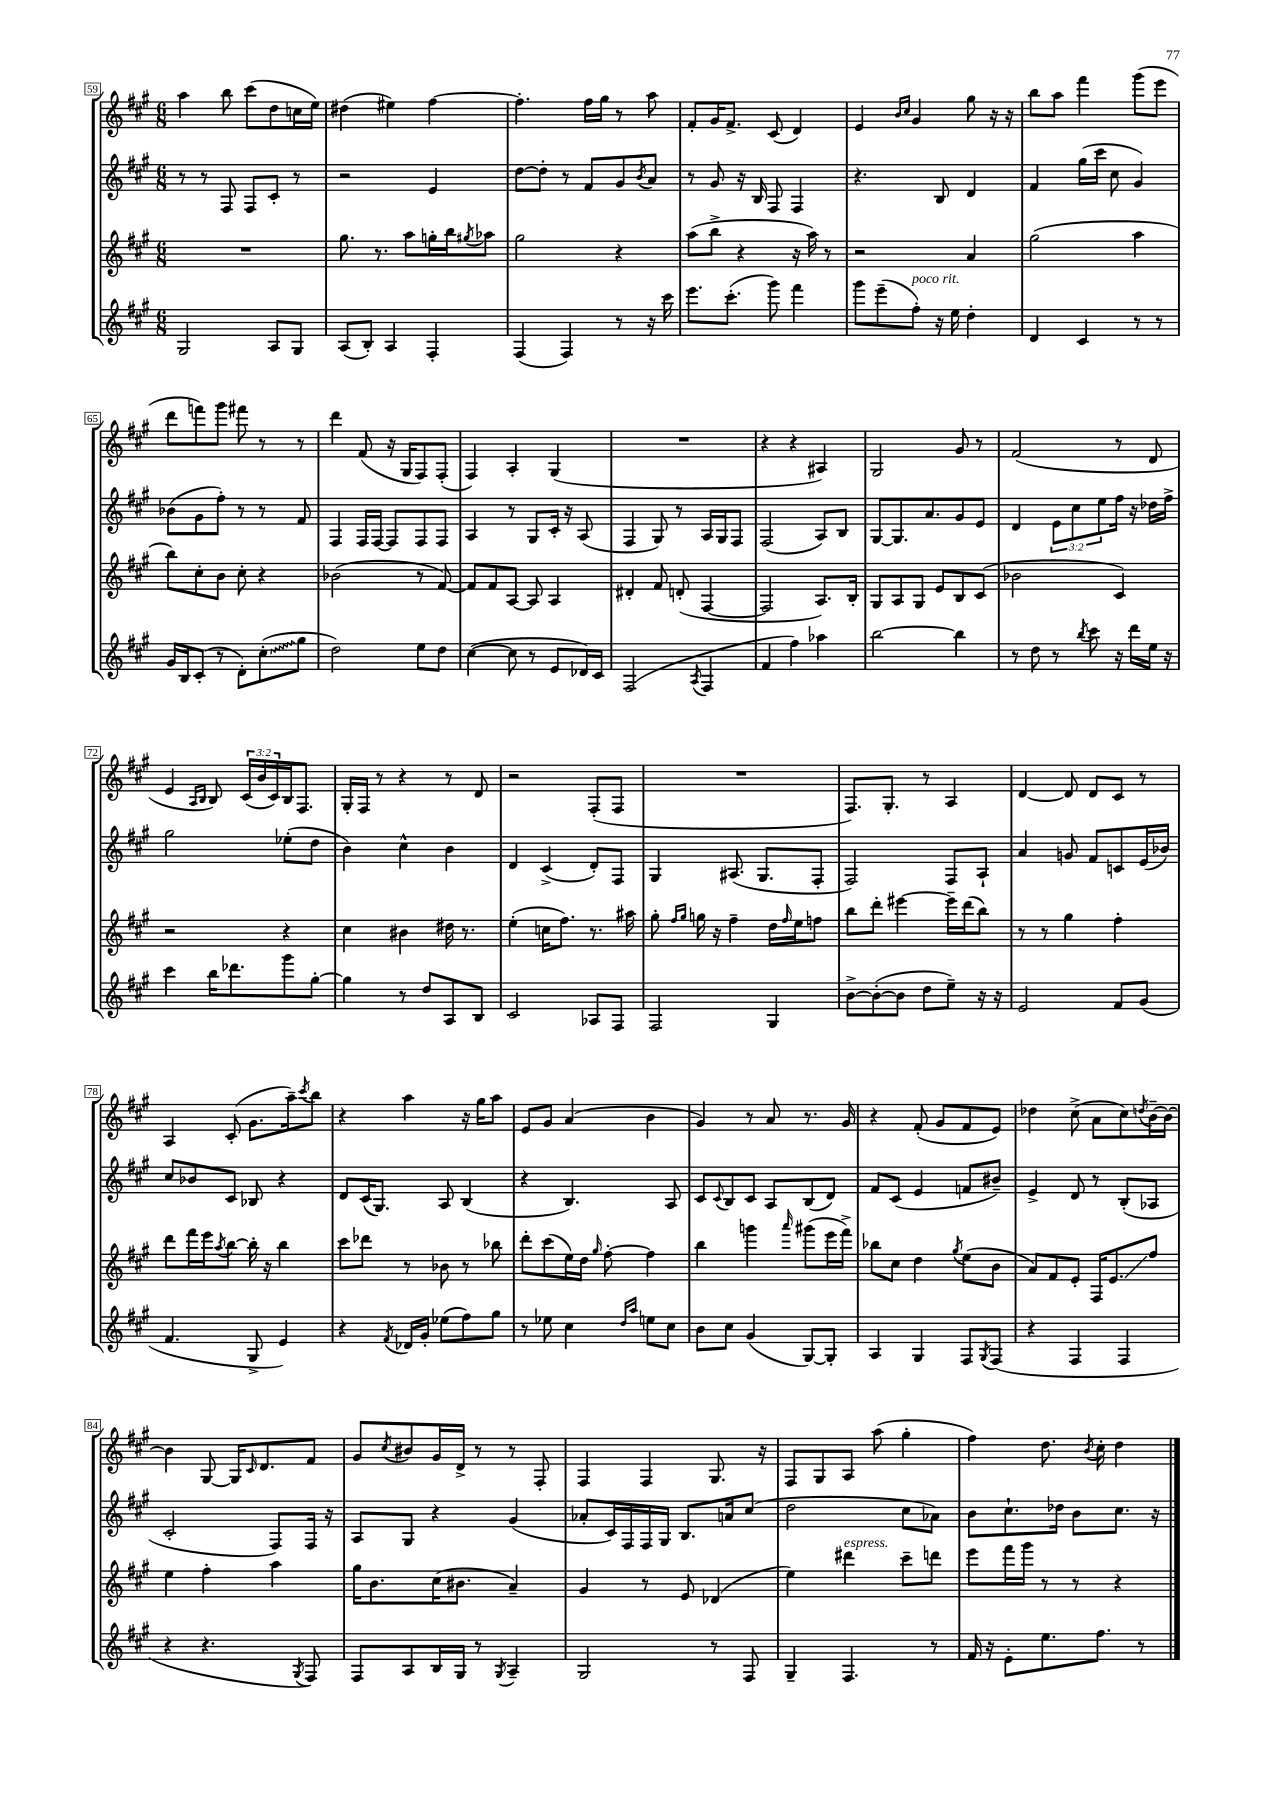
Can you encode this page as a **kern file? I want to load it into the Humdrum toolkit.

**kern	**kern	**kern	**kern
*staff4	*staff3	*staff2	*staff1
*clefG2	*clefG2	*clefG2	*clefG2
*k[f#c#g#]	*k[f#c#g#]	*k[f#c#g#]	*k[f#c#g#]
*M6/8	*M6/8	*M6/8	*M6/8
2G#	2.r	8r	4aa
.	.	8r	.
.	.	8F#	8bb
.	.	8F#	(8ccc#
8A	.	8c#'	8dd
8G#	.	8r	16cc
.	.	.	16ee)
=	=	=	=
(8A	8.gg#	2r	(4dd#
8B')	.	.	.
.	8.r	.	.
4A	.	.	4ee#)
.	8aa	.	.
4F#'	16gg'	4e	[4ff#
.	16bb	.	.
.	8qgg#	.	.
.	8aa-	.	.
=	=	=	=
(4F#	2gg#	[8dd	4.ff#']
.	.	8dd']	.
4F#)	.	8r	.
.	.	8f#	16ff#
.	.	.	16gg#
8r	4r	8g#	8r
.	.	8qb	.
16r	.	8a	8aa
16ccc#	.	.	.
=	=	=	=
8.eee	(8aa	8r	8f#'
.	8bb^	8g#	16g#
(8.ccc#'	.	.	8.f#^
.	4r	16r	.
.	.	16B	.
8ggg#)	.	8F#	(8c#
4fff#	16r	4F#	4d)
.	16aa)	.	.
.	8r	.	.
=	=	=	=
8ggg#	2r	4.r	4e
(8eee~	.	.	.
.	.	.	16qqb
.	.	.	16qqcc#
8ff#')	.	.	4g#
16r	.	8B	.
16ee	.	.	.
4dd'	4a	4d	8gg#
.	.	.	16r
.	.	.	16r
=	=	=	=
4d	(2gg#	4f#	8bb
.	.	.	8aa
4c#	.	(16gg#	4fff#
.	.	16ccc#	.
.	.	8cc#	.
8r	4aa	4g#)	(8ggg#
8r	.	.	8eee
=	=	=	=
16g#	8bb)	(8b-	8ddd
16B	.	.	.
(8c#'	8cc#'	8g#	8fff)
8r	8b	8ff#')	8ggg#
8d')	8cc#'	8r	8fff#
(8cc#'	4r	8r	8r
8gg#	.	8f#	8r
=	=	=	=
2dd)	(2b-	4F#	4ddd
.	.	16F#	(8f#
.	.	[16F#	.
.	.	8F#]	16r
.	.	.	16G#
8ee	8r	8F#	8F#)
8dd	[8f#)	8F#	(8F#'
=	=	=	=
([4cc#	8f#]	4A	4F#)
.	8f#	.	.
8cc#]	[8A	8r	4A'
8r	8A]	8G#	.
8e	4A	16c#'	(4G#
.	.	16r	.
16d-)	.	(8A	.
16c#	.	.	.
=	=	=	=
(2F#	4d#'	4F#	2.r
.	8f#	8G#)	.
.	(8d'	8r	.
8qA	.	.	.
4F#	[4F#	16A	.
.	.	16G#	.
.	.	8F#	.
=	=	=	=
4f#	2F#]	(2F#	4r
4ff#)	.	.	4r
4aa-	8.A)	8A)	4A#)
.	.	8B	.
.	16B'	.	.
=	=	=	=
[2bb	8G#	[8G#	2G#
.	8A	8.G#]	.
.	8G#	.	.
.	.	8.a	.
.	8e	.	.
4bb]	8B	8g#	8g#
.	(8c#	8e	8r
=	=	=	=
8r	2b-	4d	(2f#
8dd	.	.	.
8r	.	12e	.
.	.	12cc#	.
8qbb	.	.	.
8ccc#	.	.	.
.	.	12ee	.
16r	4c#)	16ff#	8r
16ddd	.	16r	.
16ee	.	16dd-	8d
16r	.	16ff#^	.
=	=	=	=
4ccc#	2r	2gg#	4e
.	.	.	16qqA
.	.	.	16qqB
16bb	.	.	8B)
8.ddd-	.	.	.
.	.	.	(24c#
.	.	.	24b
.	.	.	24c#)
8ggg#	4r	(8ee-'	16B
.	.	.	8.F#
[8gg#'	.	8dd	.
=	=	=	=
4gg#]	4cc#	4b)	16G#'
.	.	.	16F#
.	.	.	8r
8r	4b#	4cc#^^	4r
8dd	.	.	.
8A	16dd#	4b	8r
.	8.r	.	.
8B	.	.	8d
=	=	=	=
2c#	(4ee'	4d	2r
.	16cc	(4c#^	.
.	8.ff#)	.	.
8A-	8.r	8d')	(8F#'
8F#	.	8F#	8F#
.	16aa#	.	.
=	=	=	=
2F#	8gg#'	4G#	2.r
.	16qqff#	.	.
.	16qqgg#	.	.
.	16gg	.	.
.	16r	.	.
.	4ff#~	(8.A#	.
.	.	8.G#	.
4G#	16dd	.	.
.	16qqff#	.	.
.	16ee	.	.
.	8ff	8F#'	.
=	=	=	=
[8b^	8bb	2F#)	8.F#)
(8b'_	8ddd'	.	.
.	.	.	8.G#'
8b]	[4eee#	.	.
8dd	.	.	8r
8ee~)	16eee#~]	8F#	4A
.	(16ddd	.	.
16r	8bb)	8A`	.
16r	.	.	.
=	=	=	=
2e	8r	4a	[4d
.	8r	.	.
.	4gg#	8g	8d]
.	.	8f#	8d
8f#	4ff#'	8c	8c#
(8g#	.	(16e	8r
.	.	16b-)	.
=	=	=	=
4.f#	8ddd	8cc#	4A
.	16fff#	8b-	.
.	16eee	.	.
.	8qaa	.	.
.	[8bb	8c#	(8c#'
8G#^	16bb']	8B-	8.g#
.	16r	.	.
4e)	4bb	4r	.
.	.	.	16aa~)
.	.	.	8qccc#
.	.	.	8bb
=	=	=	=
4r	8ccc#	8d	4r
.	8ddd-	(16c#	.
.	.	8.G#)	.
8qf#	.	.	.
16d-	8r	.	4aa
16g#'	.	.	.
(8ee-	8b-	8A	.
8ff#)	8r	(4B	16r
.	.	.	16gg#
8gg#	8bb-	.	8aa
=	=	=	=
8r	8ddd'	4r	8e
8ee-	(8ccc#	.	8g#
4cc#	16ee)	4.B)	(4a
.	16dd	.	.
.	16qqgg#	.	.
.	[8ff#'	.	.
16qqdd	.	.	.
16qqaa	.	.	.
8ee	4ff#]	.	4b
8cc#	.	8A	.
=	=	=	=
8b	4bb	8c#	4g#)
.	.	8qqc#	.
8cc#	.	8B	.
(4g#	4ggg	8c#	8r
.	.	8A	8a
.	16qqaaa	.	.
[8G#)	(8ggg#	(8B	8.r
8G#']	16eee	8d)	.
.	16fff#^)	.	16g#
=	=	=	=
4A	8bb-	8f#	4r
.	8cc#	(8c#	.
4G#	4dd	4e	(8f#'
.	.	.	8g#
.	8qgg#	.	.
8F#	(8ee	8f	8f#
8qG#	.	.	.
(8F#	8b	8b#~)	8e)
=	=	=	=
4r	8a)	4e^	4dd-
.	8f#	.	.
4F#	8e'	8d	(8cc#^
.	16F#	8r	8a
.	8.e	.	.
4F#	.	(8B'	8cc#)
.	.	.	8qdd
.	8ff#	8A-	[16b~
.	.	.	16b_
=	=	=	=
4r	4ee	2c#'	4b]
4.r	4ff#'	.	[8G#
.	.	.	16G#]
.	.	.	16qqc#
.	.	.	8.d
.	4aa	8F#)	.
8qG#	.	.	.
8F#)	.	16F#	8f#
.	.	16r	.
=	=	=	=
8F#	16gg#	8A	8g#
.	8.b	.	.
.	.	.	8qcc#
8A	.	8G#	8b#
16B	(16cc#	4r	16g#
16G#	8.b#	.	16d^
8r	.	.	8r
8qG#	.	.	.
4A~	4a~)	(4g#	8r
.	.	.	8F#'
=	=	=	=
2G#	4g#	8a-'	4F#
.	.	16c#)	.
.	.	16F#	.
.	8r	16F#	4F#
.	.	16G#	.
.	8e	8.B	.
8r	(4d-	.	8.G#
.	.	16a	.
8F#	.	(8cc#	.
.	.	.	16r
=	=	=	=
4G#~	4ee)	2dd	8F#
.	.	.	8G#
4.F#	4ddd#	.	8A
.	.	.	(8aa
.	8ccc#~	8cc#	4gg#'
8r	8ddd	8a-)	.
=	=	=	=
16f#	8eee	8b	4ff#)
16r	.	.	.
8e'	16fff#	8.cc#`	.
.	16ggg#	.	.
8.ee	8r	.	8.dd
.	.	16dd-	.
.	8r	8b	.
.	.	.	8qb
8.ff#	.	.	16cc#'
.	4r	8.cc#	4dd
8r	.	.	.
.	.	16r	.
==	==	==	==
*-	*-	*-	*-
